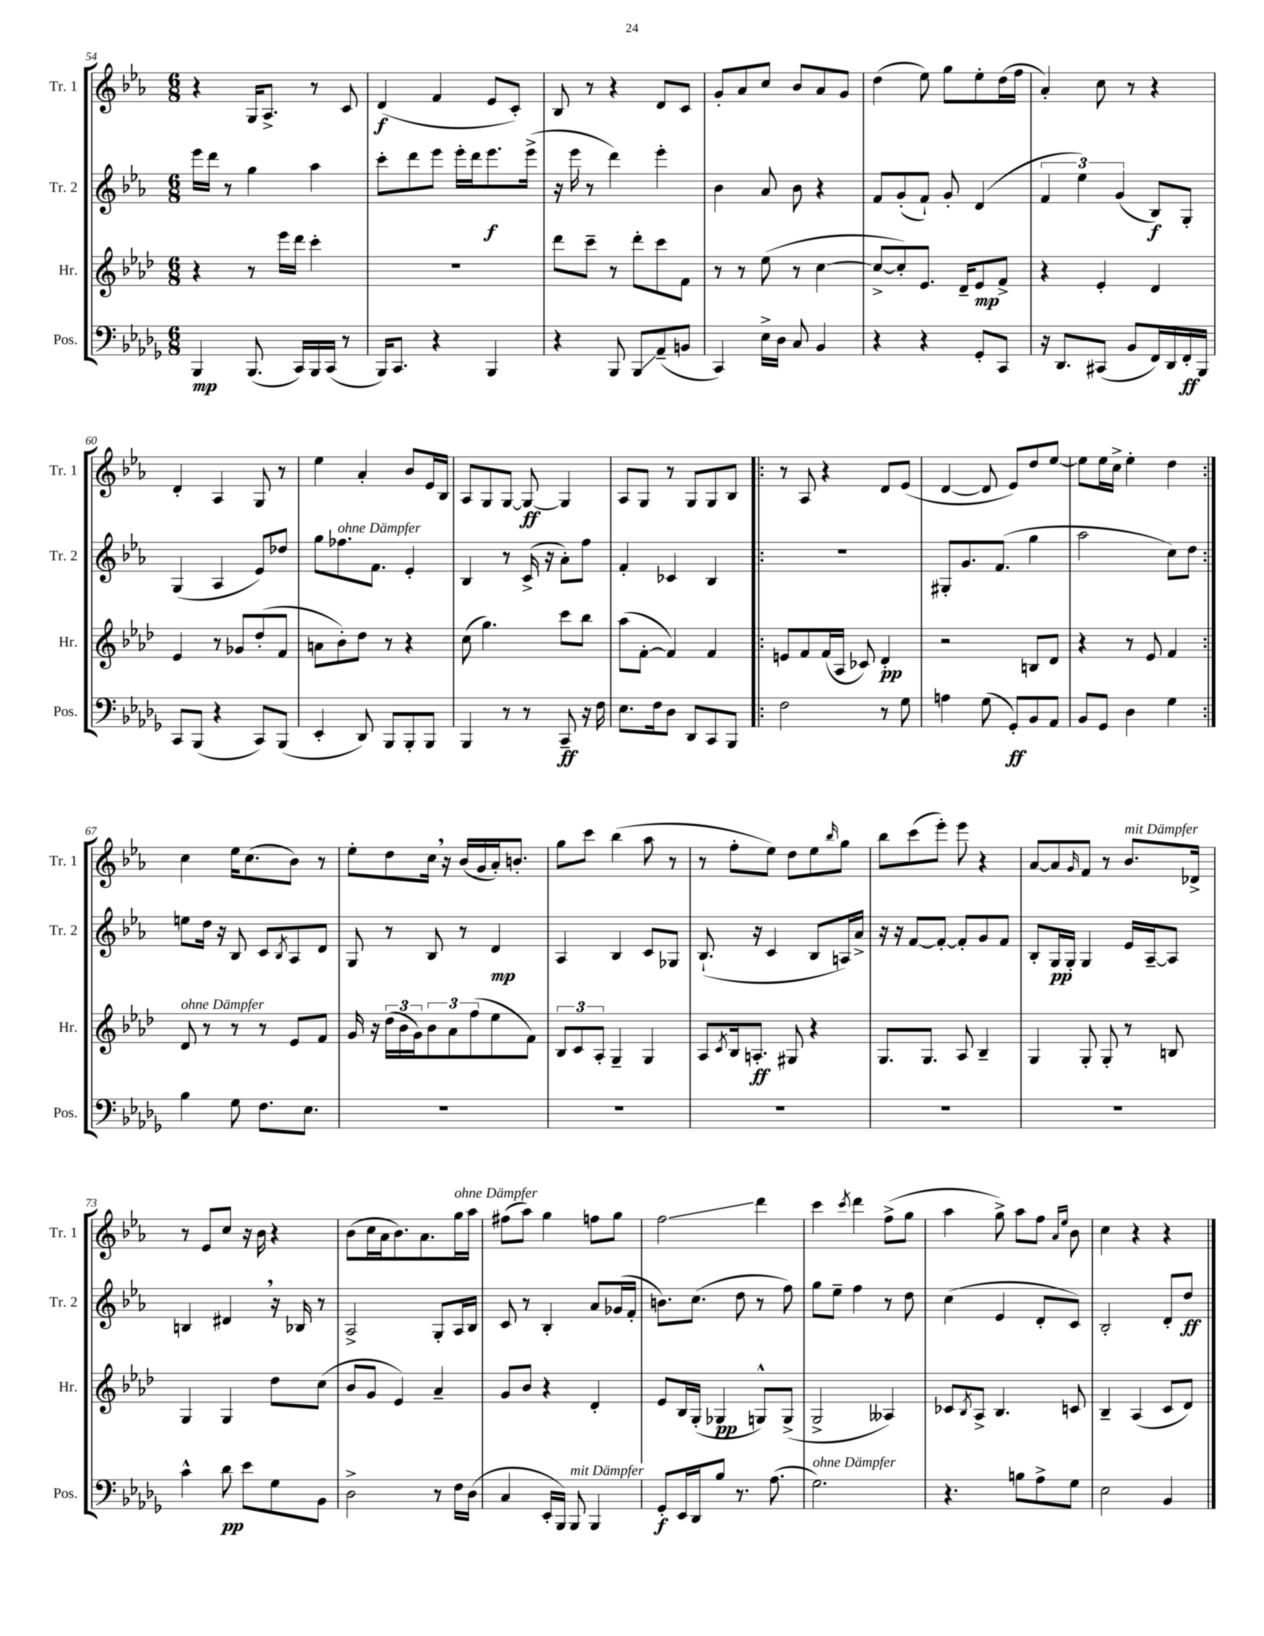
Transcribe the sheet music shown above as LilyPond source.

<<
\new StaffGroup <<
\new Staff = "s0" \with { instrumentName = "Tr. 1" shortInstrumentName = "Tr. 1" } {
    \clef treble \key ees \major \numericTimeSignature \time 6/8
    r4 g16 aes8.-> r8 c'8 |
    d'4\f( f'4 ees'8 c'8-.) |
    bes8 r8 r4 d'8 c'8 |
    g'8-. aes'8 c''8 bes'8 aes'8 g'8 |
    d''4( ees''8) g''8 ees''8-. d''16( f''16 |
    aes'4-.) c''8 r8 r4 |
    d'4-. aes4 g8 r8 |
    ees''4 aes'4-. bes'8 ees'16 bes16 |
    aes8 g8 g8~ g8~\ff g4 |
    aes8 g8 r8 g8 g8 bes8 |
    \repeat volta 2 { r8 aes8 r4 d'8 ees'8( |
    d'4~ d'8 ees'8) d''8 ees''8~ |
    ees''8 ees''16 c''16-> ees''4-. d''4 | }
    c''4 ees''16 c''8.( bes'8) r8 |
    ees''8-. d''8 c''16 \breathe r16 bes'16( g'16 aes'16-.) b'8.-. |
    g''8 c'''8 bes''4( aes''8 r8 |
    r8 f''8-. ees''8) d''8 ees''8 \grace { bes''16 } g''8 |
    bes''8 c'''8( ees'''8-.) ees'''8 r4 |
    aes'8~ aes'8 \grace { g'16 } f'8 r8 bes'8.^\markup { \italic "mit Dämpfer" } des'16-> |
    r8 ees'8 c''8 r16 bes'16 r4 |
    bes'8( c''16 aes'16 bes'8.) aes'8. g''16^\markup { \italic "ohne Dämpfer" } aes''16 |
    fis''8( aes''8) g''4 f''8 g''8 |
    f''2\glissando d'''4 |
    c'''4 \acciaccatura { c'''8 } d'''4 f''8->( g''8 |
    aes''4 g''8->) aes''8 f''8 \grace { aes'16 ees''16 } bes'8 |
    c''4 r4 r4 \bar "|." |
}
\new Staff = "s1" \with { instrumentName = "Tr. 2" shortInstrumentName = "Tr. 2" } {
    \clef treble \key ees \major \numericTimeSignature \time 6/8
    ees'''16 d'''16 r8 g''4 aes''4 |
    c'''8-. d'''8 ees'''8 ees'''16-. d'''16 ees'''8.\f ees'''16->( |
    r16 ees'''16 r8 d'''4) ees'''4-. |
    bes'4 aes'8 bes'8 r4 |
    f'8 g'8-.( f'8-!) g'8-. d'4( |
    \tuplet 3/2 { f'4 ees''4) g'4( } bes8\f) g8-. |
    g4( aes4 ees'8) des''8 |
    g''8 fes''8.^\markup { \italic "ohne Dämpfer" } f'8. ees'4-. |
    bes4 r8 c'16->( r16 aes'8-.) f''8 |
    f'4-. ces'4 bes4 |
    \repeat volta 2 { R2. |
    gis8-. g'8. f'8.( g''4 |
    aes''2 c''8) d''8 | }
    e''8 d''16 r16 bes8 c'8 \acciaccatura { bes8 } aes8 d'8 |
    g8 r8 bes8 r8 d'4\mp |
    aes4 bes4 c'8 ges8 |
    bes8.-!( r16 c'4 bes8 a16) aes'16-> |
    r16 r16 f'8~ f'8~-. f'8-. g'8 f'8 |
    bes8-. g16\pp g16-. g4 ees'16 aes16~-- aes8 |
    b4 dis'4 \breathe r16 bes16 r8 |
    aes2-> g8-. aes16 bes16 |
    c'8 r8 bes4-. aes'8 ges'16( f'16-. |
    b'8.) c''8.( d''8 r8 f''8) |
    g''8 ees''8-- f''4 r8 d''8 |
    c''4( ees'4 d'8-. c'8) |
    bes2-. d'8-. d''8\ff \bar "|." |
}
\new Staff = "s2" \with { instrumentName = "Hr." shortInstrumentName = "Hr." } {
    \clef treble \key aes \major \numericTimeSignature \time 6/8
    r4 r8 ees'''16 des'''16 c'''4-. |
    R2. |
    des'''8 c'''8-- r8 des'''8-. c'''8 f'8 |
    r8 r8 ees''8( r8 c''4~ |
    c''8~-> c''8-.) ees'8. des'16-- ees'8\mp f'8-> |
    r4 ees'4-. des'4 |
    ees'4 r8 ges'8 des''8-.( f'8 |
    a'8 bes'8-.) des''8 r8 r4 |
    c''8( g''4.) c'''8 bes''8 |
    aes''8( f'8~-. f'4) f'4 |
    \repeat volta 2 { e'8 f'8 f'16( aes16 ces'8) des'4-.\pp |
    r2 b8 des'8 |
    r4 r8 ees'8 f'4 | }
    des'8^\markup { \italic "ohne Dämpfer" } r8 r8 r8 ees'8 f'8 |
    g'16 r16 \tuplet 3/2 { des''16( bes'16 g'16) } \tuplet 3/2 { bes'8 aes'8 f''8( } ees''8 f'8) |
    \tuplet 3/2 { bes8 c'8 aes8-. } g4-- g4 |
    aes8 \acciaccatura { c'8 } bes16 a8.-.\ff gis8 r4 |
    g8. g8. aes8 bes4-- |
    g4 g8-. g8-. r8 b8 |
    g4 g4 des''8 c''8( |
    bes'8 g'8 ees'4) aes'4-- |
    g'8 bes'8 r4 des'4-. |
    ees'8 bes16 g16-.( ges4\pp g8-^) g8->( |
    g2-> aeses4) |
    ces'8 \acciaccatura { bes8 } aes8-> bes4. c'8 |
    bes4-- aes4( c'8 des'8) \bar "|." |
}
\new Staff = "s3" \with { instrumentName = "Pos." shortInstrumentName = "Pos." } {
    \clef bass \key des \major \numericTimeSignature \time 6/8
    bes,,4\mp bes,,8.( c,16) bes,,16 c,16( r8 |
    bes,,16) c,8. r4 bes,,4 |
    r4 bes,,8 bes,,8\glissando aes,8--( b,8 |
    c,4) ees16-> des16 c8 bes,4 |
    r4 r4 ges,8-. c,8 |
    r16 des,8. cis,8( bes,8 f,16) des,16 f,16-.\ff bes,,16 |
    c,8 bes,,8( r4 c,8) bes,,8( |
    ees,4-. des,8) bes,,8 bes,,8-. bes,,8 |
    bes,,4 r8 r8 c,8--\ff r16 f16 |
    ees8. f16 des8 des,8 c,8 bes,,8 |
    \repeat volta 2 { f2 r8 ges8 |
    a4 ges8( ges,8-.\ff) bes,8 aes,8 |
    bes,8 ges,8 des4 ges4 | }
    bes4 ges8 f8. ees8. |
    R2. |
    R2. |
    R2. |
    R2. |
    R2. |
    c'4-^ des'8\pp ees'8 ges8 bes,8 |
    des2-> r8 f16 des16( |
    c4 ees,16-. bes,,16) bes,,8^\markup { \italic "mit Dämpfer" } bes,,4 |
    ges,8-.\f ees,16 des,16 bes8 r8. aes8.( |
    ges2.^\markup { \italic "ohne Dämpfer" }) |
    r4. b8 aes8-> ges8 |
    ees2 bes,4 \bar "|." |
}
>>
>>
\layout { \context { \Score currentBarNumber = #54 } }
